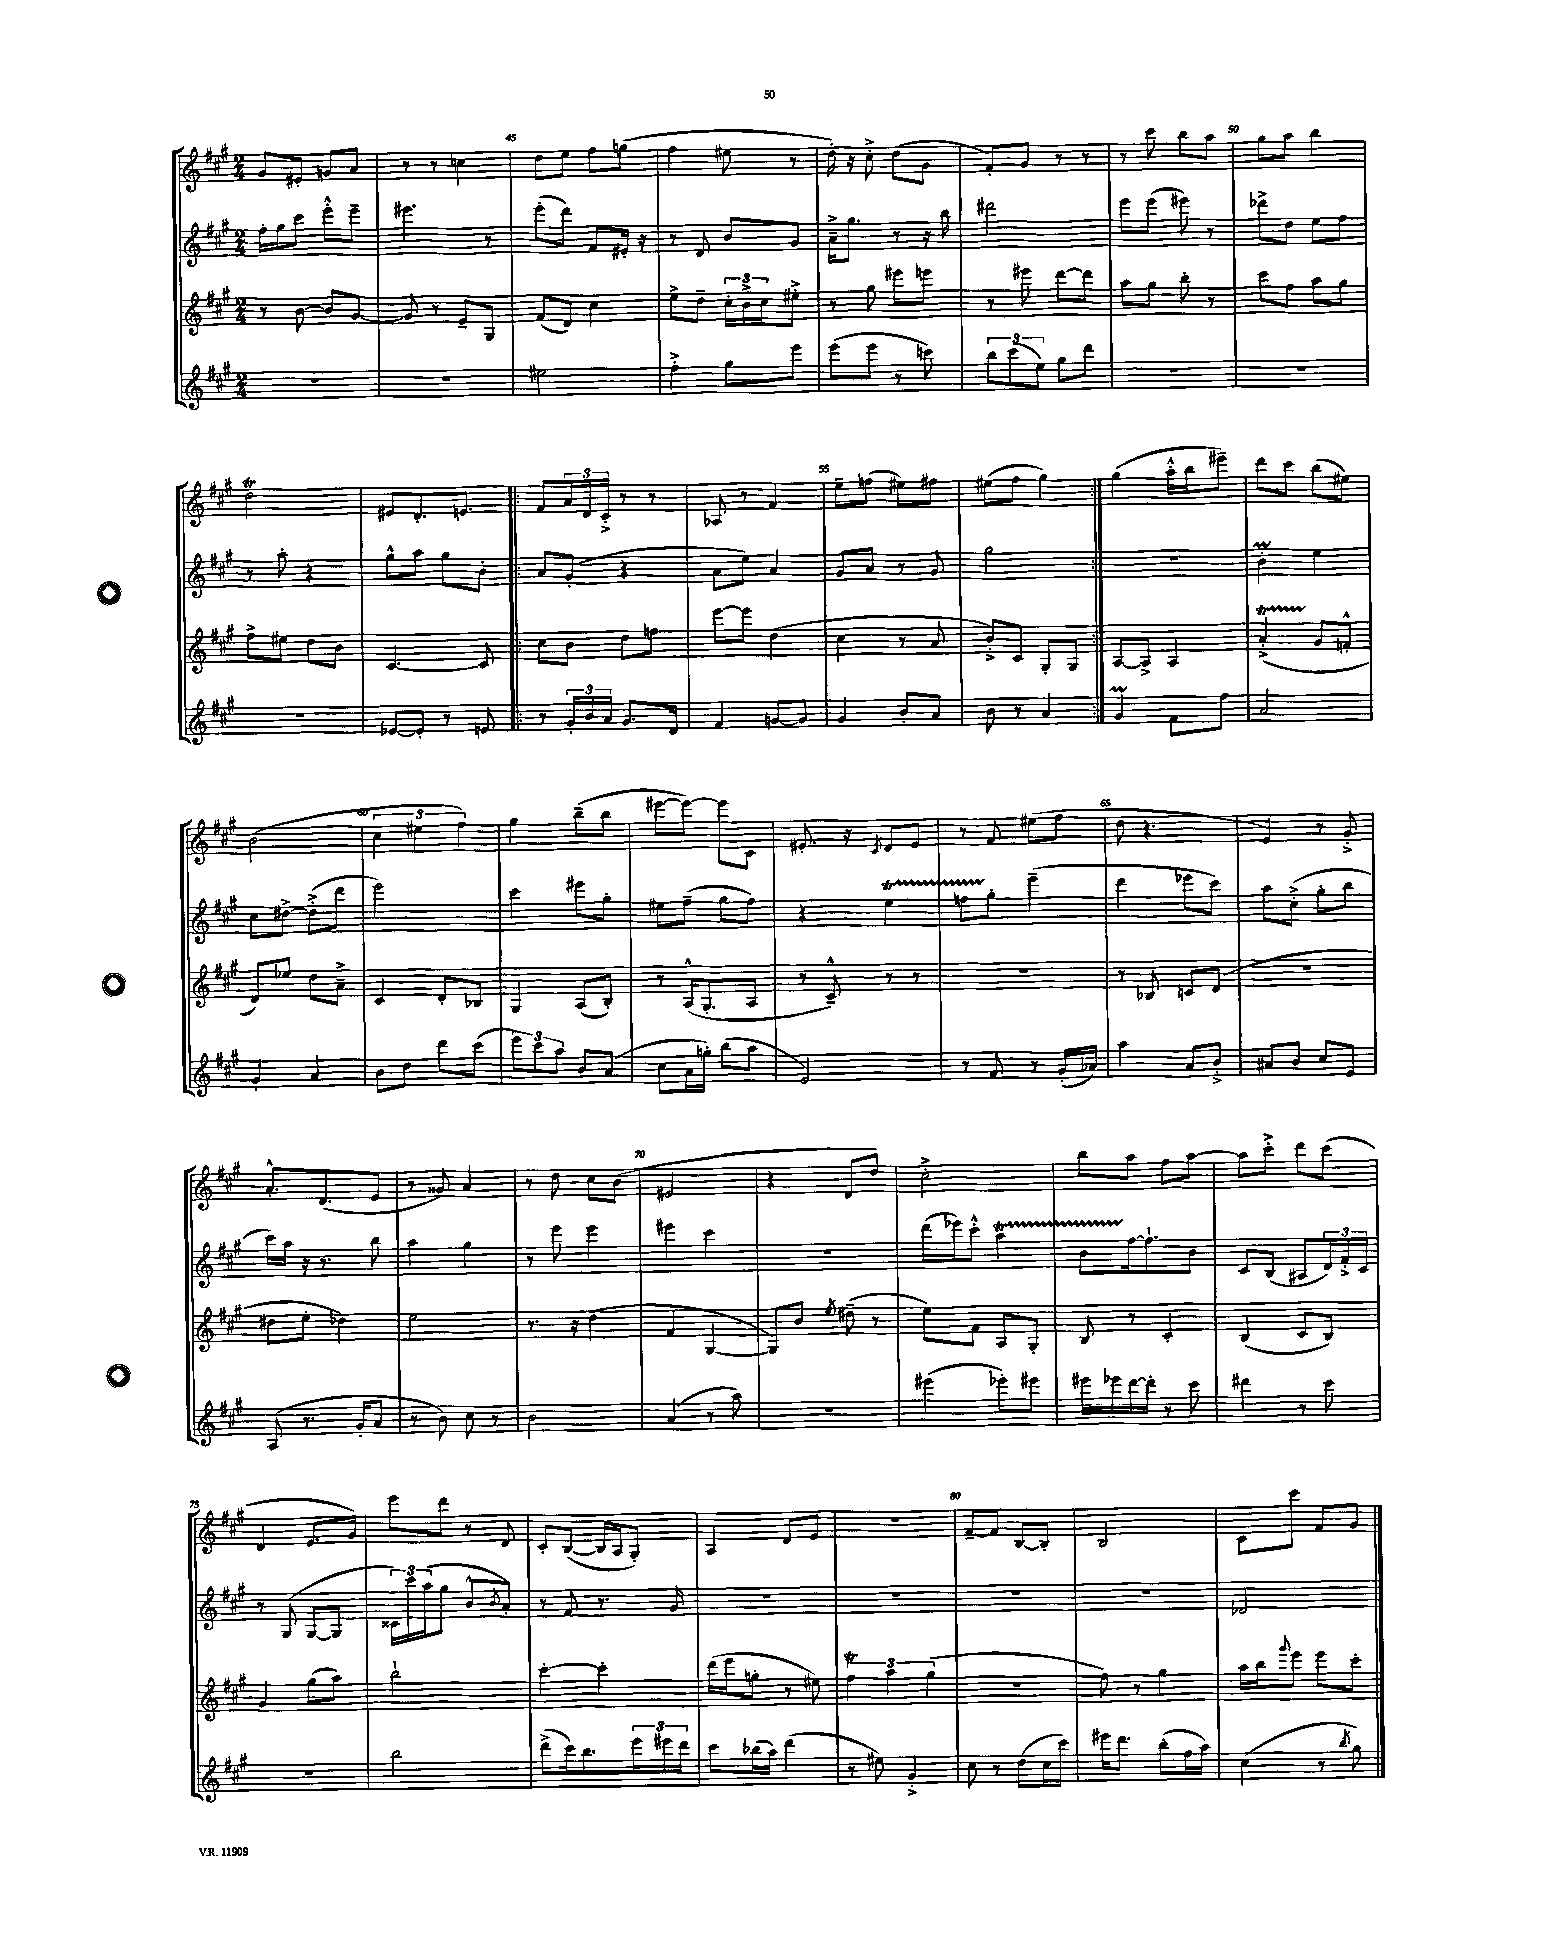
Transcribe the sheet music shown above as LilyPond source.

<<
\new StaffGroup <<
\new Staff = "s0" {
    \clef treble \key a \major \numericTimeSignature \time 2/4
    gis'8 eis'8-. g'8 a'8 |
    r8 r8 c''4 |
    d''8 e''8 fis''8 g''8( |
    fis''4 eis''8 r8 |
    d''16-.) r16 cis''8-.-> d''8( gis'8 |
    fis'8-.) gis'8 r8 r8 |
    r8 cis'''8 b''8 a''8 |
    gis''8 a''8 b''4 |
    d''2\trill |
    eis'8 d'8.-. e'8. |
    \repeat volta 2 { fis'8 \tuplet 3/2 { a'16 d'16 cis'16-.-> } r8 r8 |
    aes8 r8 fis'4 |
    e''8-- f''8( eis''8) fis''8 |
    eis''8( fis''8 gis''4) | }
    gis''4( a''16-.-^ b''16 eis'''8--) |
    d'''8 cis'''8 b''8( eis''8) |
    b'2( |
    \tuplet 3/2 { cis''4 eis''4 fis''4) } |
    gis''4 b''8--( b''8 |
    eis'''8~ eis'''8~) eis'''8 cis'8 |
    eis'8.-. r16 \acciaccatura { cis'8 } d'8 eis'8 |
    r8 fis'8 eis''8( fis''8 |
    d''8 r4. |
    e'4) r8 gis'8-.-> |
    a'8.-.-^ d'8.( e'8 |
    r8 gisis'8) a'4 |
    r8 d''8 cis''8 b'8( |
    eis'2 |
    r4 d'8 d''8) |
    cis''2-.-> |
    b''8 a''8 fis''8 a''8~ |
    a''8 cis'''8-.-> d'''8 cis'''8( |
    d'4 e'8. gis'16) |
    e'''8 d'''8 r8 d'8 |
    cis'8-. b8~( b16 a16 gis8-.) |
    a4 d'8 e'8 |
    R2 |
    fis'8~-- fis'8 b8~ b8-. |
    b2 |
    cis'8 cis'''8 fis'8 gis'8 \bar "|." |
}
\new Staff = "s1" {
    \clef treble \key a \major \numericTimeSignature \time 2/4
    fis''16-. gis''16 cis'''8 e'''8-.-^ e'''8-- |
    eis'''4. r8 |
    e'''8-.( d'''8) fis'8 eis'16-. r16 |
    r8 d'8 b'8 gis'8 |
    a'16---> gis''8. r8 r16 b''16 |
    dis'''2 |
    e'''8 e'''8( eis'''8) r8 |
    des'''8-> d''8 e''8 fis''8 |
    r8 a''8-. r4 |
    gis''8-^ a''8 gis''8 b'8-. |
    \repeat volta 2 { a'8 gis'8-.( r4 |
    a'8 e''8) a'4 |
    gis'8 a'8 r8 gis'8 |
    gis''2 | }
    r2 |
    b'4-.\prall e''4 |
    cis''8 dis''8~-> dis''8-.->( d'''8 |
    e'''2) |
    cis'''4 eis'''8 gis''8-. |
    eis''8 fis''8--( gis''8 fis''8) |
    r4 e''4\startTrillSpan |
    f''8 gis''8-.\stopTrillSpan e'''4--( |
    d'''4 ees'''8 cis'''8) |
    a''8 cis''8-.->( gis''8-. b''8 |
    cis'''16) a''16 r16 r8. b''8 |
    a''4 gis''4 |
    r8 e'''8 e'''4 |
    eis'''4 cis'''4 |
    R2 |
    d'''16( ees'''16) cis'''8-.-^ a''4\startTrillSpan |
    b'8 fis''16~\stopTrillSpan fis''8.-! b'8 |
    cis'8 b8( ais8 \tuplet 3/2 { d'16) fis'16-.-> cis'16 } |
    r8 gis8( gis8~ gis8 |
    \tuplet 3/2 { cisis'16) cis'''16 a''16( } gis''8 b'8-^ \acciaccatura { b'8 } a'8-.) |
    r8 fis'8 r8. gis'16 |
    R2 |
    R2 |
    R2 |
    R2 |
    des'2 \bar "|." |
}
\new Staff = "s2" {
    \clef treble \key a \major \numericTimeSignature \time 2/4
    r8 b'8~ b'8 gis'8~ |
    gis'8 r8 e'8-- gis8 |
    fis'8( d'8) cis''4 |
    e''8-> d''8-- \tuplet 3/2 { cis''16-. b'16-> cis''16 } eis''8-.-> |
    r8 gis''8 eis'''8 e'''8 |
    r8 eis'''8 d'''8~ d'''8 |
    a''8 gis''8 b''8-. r8 |
    cis'''8 fis''8 a''8 gis''8 |
    fis''8-> eis''8 d''8 b'8 |
    cis'4.~ cis'8 |
    \repeat volta 2 { cis''8 b'8 d''8 f''8 |
    e'''8~ e'''8 d''4( |
    cis''4 r8 a'8 |
    b'8-.->) cis'8 gis8-. gis8 | }
    a8~ a8-> a4 |
    a'4-.->\startTrillSpan( gis'8\stopTrillSpan f'8-.-^ |
    d'8) ees''8 d''8 a'8---> |
    cis'4 d'8-. bes8 |
    gis4 a8( b8-.) |
    r8 a16-^( gis8.-. a8 |
    r8 cis'8---^) r8 r8 |
    r2 |
    r8 bes8 c'8 d'8( |
    R2 |
    dis''8 e''8-. des''4) |
    e''2 |
    r8. r16 d''4( |
    fis'4 gis4~ |
    gis8) b'8 \acciaccatura { e''8 } dis''8--( r8 |
    e''8) fis'8 a8 gis8-. |
    b8 r8 cis'4-. |
    b4( cis'8 b8) |
    gis'4 gis''8( a''8) |
    b''2-! |
    cis'''4~-. cis'''4-. |
    d'''16( e'''16 g''8-. r8 eis''8) |
    \tuplet 3/2 { fis''4\trill a''4 gis''4( } |
    R2 |
    fis''8) r8 gis''4 |
    a''16 b''16 \appoggiatura { gis'''8 } e'''8 e'''8 cis'''8-. \bar "|." |
}
\new Staff = "s3" {
    \clef treble \key a \major \numericTimeSignature \time 2/4
    R2 |
    R2 |
    eis''2 |
    fis''4-.-> gis''8 e'''8 |
    e'''8( e'''8 r8 c'''8) |
    \tuplet 3/2 { b''8 cis'''8( e''8) } gis''8 d'''8 |
    R2 |
    R2 |
    R2 |
    ees'8~ ees'8-. r8 e'8 |
    \repeat volta 2 { r8 \tuplet 3/2 { gis'16-. b'16 a'16 } gis'8. d'16 |
    fis'4 g'8~ g'8 |
    gis'4 b'8-. a'8 |
    b'8 r8 a'4 | }
    gis'4\prall fis'8 fis''8 |
    a'2 |
    gis'4-. a'4 |
    b'8 d''8 d'''8 cis'''8( |
    \tuplet 3/2 { e'''8) cis'''8 a''8 } b'8 a'8( |
    cis''8 a'16 g''16-.) b''8( a''8 |
    e'2) |
    r8 fis'8 r8 gis'16-.( aes'16) |
    a''4 a'8 b'8-.-> |
    ais'8 b'8 cis''8 e'8 |
    a8( r8. gis'16-. a'8 |
    r8 b'8) cis''8 r8 |
    b'2 |
    a'4( r8 a''8) |
    r2 |
    eis'''4( ees'''8-.) eis'''8 |
    eis'''16 ees'''16 d'''16~ d'''16-. r8 cis'''8 |
    dis'''4 r8 cis'''8 |
    r2 |
    b''2 |
    d'''8->( cis'''16) b''8. \tuplet 3/2 { e'''16 eis'''16 d'''16 } |
    cis'''8 bes''16( a''16) d'''4( |
    r8 eis''8) gis'4-.-> |
    cis''8 r8 d''8( cis''16 cis'''16) |
    eis'''16 d'''8. b''8-.( fis''16 a''16) |
    cis''4( r8 \acciaccatura { b''8 } gis''8) \bar "|." |
}
>>
>>
\layout { \context { \Score currentBarNumber = #43 \override BarNumber.break-visibility = ##(#f #t #t) barNumberVisibility = #(every-nth-bar-number-visible 5) } }
